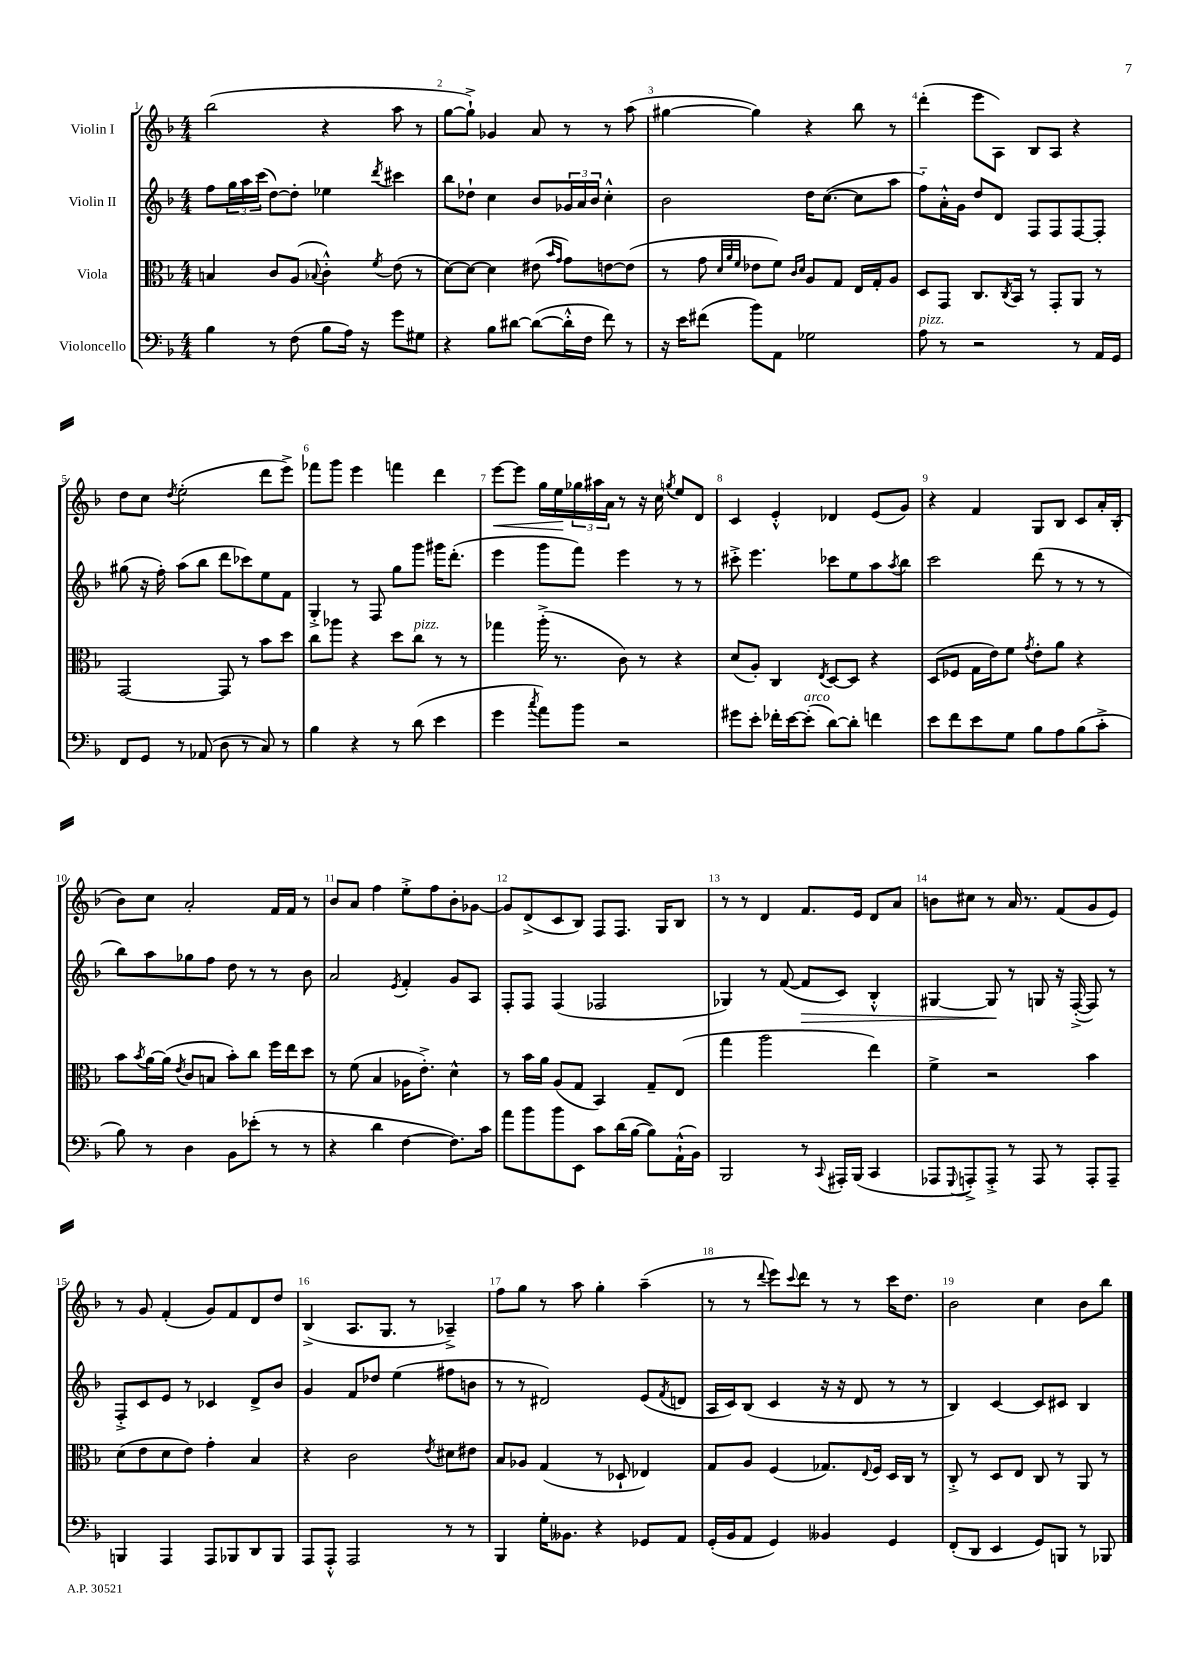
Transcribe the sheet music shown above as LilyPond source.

<<
\new StaffGroup <<
\new Staff = "s0" \with { instrumentName = "Violin I" } {
    \clef treble \key f \major \numericTimeSignature \time 4/4
    bes''2( r4 a''8 r8 |
    g''8~ g''8-!->) ges'4 a'8 r8 r8 a''8( |
    gis''4~ gis''4) r4 bes''8 r8 |
    d'''4-.( e'''8 a8) bes8 a8 r4 |
    d''8 c''8 \acciaccatura { d''8 } e''2-.( d'''8 e'''8->) |
    fes'''8 g'''8 e'''4 f'''4 d'''4 |
    e'''8~\< e'''8 g''16 e''16\! \tuplet 3/2 { ges''16 ais''16 a'16 } r8 r16 c''16 \acciaccatura { g''8 } e''8 d'8 |
    c'4 e'4-.-^ des'4 e'8( g'8) |
    r4 f'4 g8 bes8 c'8 a'16-. bes16-.( |
    bes'8) c''8 a'2-. f'16 f'16 r8 |
    bes'8 a'8 f''4 e''8-.-> f''8 bes'8-. ges'8~ |
    ges'8 d'8->( c'8 bes8) f8 f8. g16 bes8 |
    r8 r8 d'4 f'8. e'16 d'8 a'8 |
    b'8 cis''8 r8 a'16 r8. f'8( g'8 e'8) |
    r8 g'8 f'4-.( g'8) f'8 d'8 d''8 |
    bes4->( a8. g8. r8 aes4--->) |
    f''8 g''8 r8 a''8 g''4-. a''4--( |
    r8 r8 \appoggiatura { d'''8 } e'''8) \appoggiatura { c'''8 } d'''8 r8 r8 c'''16 d''8. |
    bes'2 c''4 bes'8 bes''8 \bar "|." |
}
\new Staff = "s1" \with { instrumentName = "Violin II" } {
    \clef treble \key f \major \numericTimeSignature \time 4/4
    f''8 \tuplet 3/2 { g''16 a''16 c'''16( } d''8~) d''8-. ees''4 \acciaccatura { d'''8 } cis'''4 |
    bes''8 des''8-! c''4 bes'8 \tuplet 3/2 { ges'16 a'16 bes'16 } c''4-.-^ |
    bes'2 d''16 c''8.~( c''8 a''8 |
    f''8-_) a'16-.-^ g'16 d''8 d'8 f8 f8 f8~ f8-. |
    gis''8( r16 f''16-.) a''8( bes''8 d'''8 ces'''8) e''8 f'8 |
    g4-.-> r8 f8 g''8 g'''8 gis'''16 d'''8.-.( |
    e'''4 g'''8 f'''8) e'''4 r8 r8 |
    cis'''8-.-> e'''4. ces'''8 e''8 a''8 \acciaccatura { a''8 } bes''8 |
    c'''2 d'''8( r8 r8 r8 |
    bes''8) a''8 ges''8 f''8 d''8 r8 r8 bes'8 |
    a'2 \acciaccatura { e'8 } f'4-. g'8 a8 |
    f8-. f8 f4( fes2 |
    ges4) r8 f'8~( f'8\> c'8) bes4-.-^ |
    gis4~ gis8\! r8 g8 r16 f16~-.->( f8) r8 |
    f8-.-> c'8 e'8 r8 ces'4 d'8-> bes'8 |
    g'4 f'8 des''8 e''4( fis''8 b'8 |
    r8 r8 dis'2) e'8( \acciaccatura { f'8 } d'8 |
    a16 c'16) bes8( c'4 r16 r16 d'8 r8 r8 |
    bes4) c'4~ c'8 cis'8 bes4 \bar "|." |
}
\new Staff = "s2" \with { instrumentName = "Viola" } {
    \clef alto \key f \major \numericTimeSignature \time 4/4
    b4 c'8 a8( \appoggiatura { bes8 } c'4-.-^) \acciaccatura { f'8 } e'8( r8 |
    d'8~) d'8~ d'4 eis'8( \grace { bes'16 g'16 } g'8) e'8~ e'8( |
    r8 g'8 \grace { d'32 a'32 f'32 } ees'8 f'8) \grace { c'16 d'16 } a8 g8 e16 g16-. a8 |
    d8 g,8 c8. \acciaccatura { c8 } bes,16 r8 g,8-. a,8 r8 |
    g,2~ g,8 r8 bes'8 d''8 |
    c''8 aes''8 r4 d''8 c''8^\markup { \italic "pizz." } r8 r8 |
    ges''4 a''16-.->( r8. c'8) r8 r4 |
    d'8( a8-.) c4 \acciaccatura { e8 } d8~ d8 r4 |
    d8( fes8 g16 e'16) f'8 \acciaccatura { g'8 } e'8-. a'8 r4 |
    bes'8 \acciaccatura { bes'8 } a'16~ a'16( \acciaccatura { e'8 } c'8 b8 bes'8-.) c''8 f''16 e''16 d''8 |
    r8 f'8( bes4 aes16 e'8.-.->) d'4-^ |
    r8 bes'16 a'16 a8( g8 bes,4) g8-- e8( |
    g''4 a''2 e''4) |
    f'4-> r2 bes'4 |
    d'8( e'8 d'8 e'8) g'4-. bes4 |
    r4 c'2 \acciaccatura { e'8 } dis'8 eis'8 |
    bes8 aes8 g4( r8 des8-! ees4) |
    g8 a8 f4( ges8.) \appoggiatura { e8 } f16 d16 c16 r8 |
    c8-.-> r8 d8 e8 c8 r8 a,8 r8 \bar "|." |
}
\new Staff = "s3" \with { instrumentName = "Violoncello" } {
    \clef bass \key f \major \numericTimeSignature \time 4/4
    bes4 r8 f8( bes8 a16) r16 g'8 gis8 |
    r4 bes8 dis'8~ dis'8~( dis'16-.-^ f16 f'8) r8 |
    r16 e'16 fis'8( bes'8) a,8 ges2 |
    a8^\markup { \italic "pizz." } r8 r2 r8 a,16 g,16 |
    f,8 g,8 r8 aes,8( d8 r8 c8) r8 |
    bes4 r4 r8 d'8( e'4 |
    g'4 \acciaccatura { c''8 } a'8) bes'8 r2 |
    gis'8 e'8-. fes'16-. e'16~ e'8-.^\markup { \italic "arco" }( d'8~) d'8-. f'4 |
    e'8 f'8 e'8 g8 bes8 a8 bes8( c'8-.-> |
    bes8) r8 d4 bes,8 ees'8-.( r8 r8 |
    r4 d'4 f4~ f8.) c'16 |
    a'8 bes'8 bes'8 e,8 c'8 d'16( bes16~ bes8) a,16-!-^( bes,16) |
    bes,,2 r8 \appoggiatura { c,8 } ais,,16-. bes,,16( c,4 |
    aes,,8 \appoggiatura { g,,8 } a,,8-.->) a,,8-.-> r8 a,,8 r8 a,,8-. a,,8-- |
    b,,4 a,,4 a,,8 bes,,8 d,8 bes,,8 |
    a,,8 a,,8-.-^ a,,2 r8 r8 |
    bes,,4 g16-. beses,8. r4 ges,8 a,8 |
    g,16-.( bes,16 a,8 g,4) beses,4 g,4 |
    f,8-.( d,8 e,4 g,8) b,,8 r8 bes,,8 \bar "|." |
}
>>
>>
\layout { \context { \Score \override BarNumber.break-visibility = ##(#f #t #t) barNumberVisibility = #all-bar-numbers-visible } }
